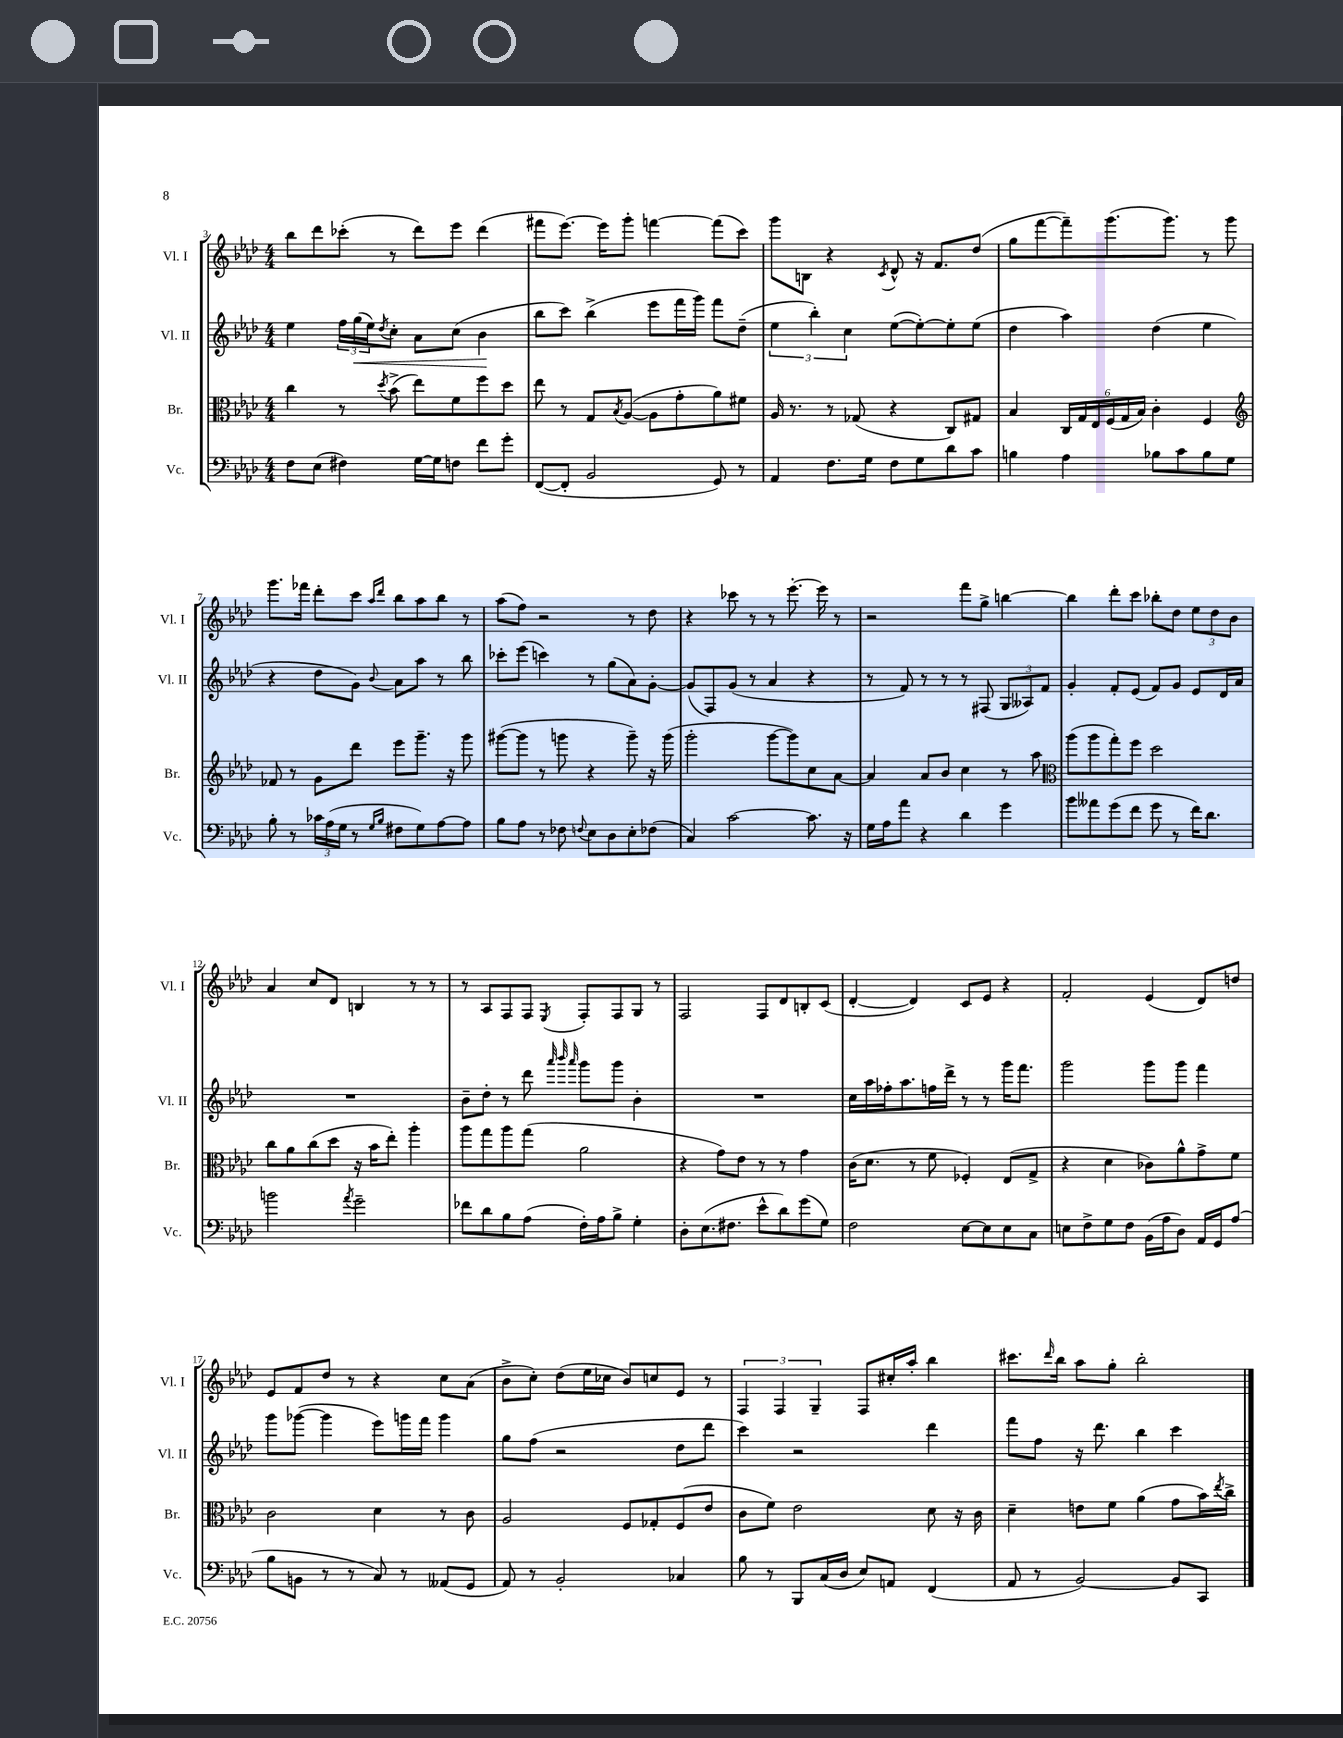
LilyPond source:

<<
\new StaffGroup <<
\new Staff = "s0" \with { instrumentName = "Vl. I" shortInstrumentName = "Vl. I" } {
    \clef treble \key aes \major \numericTimeSignature \time 4/4
    bes''8 des'''8 ces'''8-.( r8 des'''8) ees'''8 des'''4( |
    fis'''8 ees'''8.~) ees'''16 g'''8-. f'''4~ f'''8( c'''8) |
    g'''8 b8 r4 \acciaccatura { c'8 } des'8-^ r16 f'8. des''8( |
    g''8 f'''8~ f'''8--) g'''8.( g'''8.) r8 g'''8 |
    g'''8. fes'''16 des'''8-. c'''8 \grace { aes''16 des'''16 } bes''8 aes''8 bes''8 r8 |
    aes''8( f''8) r2 r8 des''8 |
    r4 ces'''8 r8 r8 ees'''8.~-. ees'''16 r8 |
    r2 f'''8 g''8-> b''4~ |
    b''4 des'''8-. c'''8 bes''8-. des''8 \tuplet 3/2 { ees''8 des''8 bes'8 } |
    aes'4 c''8 des'8 b4 r8 r8 |
    r8 aes8 f8 f8 \acciaccatura { ees8 } f8-. f8 g8 r8 |
    f2 f8 des'8 b8-. c'8( |
    des'4~-. des'4) c'8 ees'8 r4 |
    f'2-. ees'4( des'8) d''8 |
    ees'8 f'8 des''8 r8 r4 c''8 aes'8( |
    bes'8-> c''8-.) des''8( ees''16 ces''16 bes'8) c''8 ees'8 r8 |
    \tuplet 3/2 { f4 f4 g4-- } f8 cis''16-. aes''16-. bes''4 |
    cis'''8. \grace { des'''16 } bes''16 aes''8 g''8-. bes''2-. \bar "|." |
}
\new Staff = "s1" \with { instrumentName = "Vl. II" shortInstrumentName = "Vl. II" } {
    \clef treble \key aes \major \numericTimeSignature \time 4/4
    ees''4 \tuplet 3/2 { f''16 g''16\<( ees''16) } \acciaccatura { des''8 } c''8-. aes'8 c''8( bes'4\! |
    bes''8 c'''8) bes''4->( ees'''8 f'''16 g'''16) f'''8 des''8--( |
    \tuplet 3/2 { ees''4 bes''4-.) c''4 } ees''8~( ees''8~-.) ees''8-. ees''8( |
    des''4 aes''4) des''4( ees''4 |
    r4 des''8 g'8) \appoggiatura { bes'8 } aes'8 aes''8 r8 bes''8 |
    ces'''8-. ees'''8( c'''4) r8 g''8( aes'8) g'8~-. |
    g'8( f8) g'8( r8 aes'4 r4 |
    r8 f'8) r8 r8 r8 fis8( \tuplet 3/2 { g8 aeses8) f'8 } |
    g'4-. f'8-. ees'8( f'8) g'8 ees'8 des'16 aes'16 |
    R1 |
    bes'8-- des''8-. r8 des'''8 \grace { aes'''32 bes'''32 aes'''32 } g'''8 g'''8 bes'4-. |
    R1 |
    c''16 aes''16 fes''16-. aes''8. f''16 des'''16-> r8 r8 g'''16 f'''8. |
    g'''2 g'''8 g'''8 f'''4 |
    g'''8 ges'''8~( ges'''4 ees'''8) g'''16 f'''16 g'''4 |
    g''8 f''8( r2 des''8 des'''8 |
    c'''4) r2 des'''4 |
    f'''8 f''8 r16 des'''8. bes''4 c'''4 \bar "|." |
}
\new Staff = "s2" \with { instrumentName = "Br." shortInstrumentName = "Br." } {
    \clef alto \key aes \major \numericTimeSignature \time 4/4
    c''4 r8 \acciaccatura { des''8 } bes'8->( ees''8) f'8 f''8 des''8 |
    ees''8 r8 g8 \acciaccatura { bes8 } aes8~( aes8 g'8-. aes'8) fis'8 |
    aes16 r8. r8 ges8( r4 c8) gis8 |
    bes4 \tuplet 6/4 { c16 g16 ees16 f16( g16 bes16) } c'4-. f4 |
    \clef treble fes'8 r8 g'8 des'''8 ees'''8 g'''8.-- r16 g'''8 |
    gis'''8~( gis'''8 r8 g'''8 r4 g'''8--) r16 g'''16( |
    g'''2-. g'''8~ g'''8) c''8 aes'8~ |
    aes'4 aes'8 bes'8 c''4 r8 aes''8 |
    \clef alto aes''8( aes''8 g''8-.) f''8 des''2 |
    c''8 aes'8 c''8( des''8 r16 bes'16 ees''8-.) aes''4-. |
    aes''8 g''8 aes''8 g''8( aes'2 |
    r4 g'8) ees'8 r8 r8 g'4 |
    c'16( des'8. r8 f'8 fes4-.) ees8( g8-> |
    r4 des'4 ces'8) aes'8-^ g'8-> f'8 |
    c'2 des'4 r8 c'8 |
    aes2 f8 ges8-. f8( ees'8 |
    c'8 f'8) ees'2 des'8 r16 c'16 |
    des'4-- e'8 f'8 aes'4( g'8 bes'16) \acciaccatura { ees''8 } c''16-> \bar "|." |
}
\new Staff = "s3" \with { instrumentName = "Vc." shortInstrumentName = "Vc." } {
    \clef bass \key aes \major \numericTimeSignature \time 4/4
    f8 ees8( fis4) g16~ g16 f8 f'8 g'8-. |
    f,8~( f,8-. bes,2 g,8) r8 |
    aes,4 f8. g16 f8 g8 des'8 c'8 |
    b4 aes4 bes8 c'8 bes8 g8 |
    bes8-. r8 \tuplet 3/2 { ces'16 aes16( g16 } r8 \grace { g16 bes16 } fis8 g8) aes8~ aes8 |
    bes8 aes8 r8 fes8 \appoggiatura { f8 } ees8 des8 ees8-. fes8( |
    c4) c'2~ c'8. r16 |
    g16 aes16 aes'8 r4 des'4 g'4 |
    bes'8 aeses'8 g'8( f'8 g'8 r8 f'16) des'8. |
    b'2 \acciaccatura { aes'8 } g'2-- |
    fes'8 des'8 bes8 aes8( f16-.) aes16 bes8-> g4-. |
    des8-. ees8.( fis8. ees'8-^ des'8) g'8( g8) |
    f2 ees8~ ees8 ees8 c8 |
    e8 f8-> g8 f8 bes,16( aes16 des8) aes,16 g,16 aes8( |
    bes8 b,8 r8 r8 c8) r8 aeses,8( g,8 |
    aes,8) r8 bes,2-. ces4 |
    bes8 r8 bes,,8 c16( des16 ees8) a,8 f,4( |
    aes,8 r8 bes,2~) bes,8 c,8 \bar "|." |
}
>>
>>
\layout { \context { \Score currentBarNumber = #3 } }
